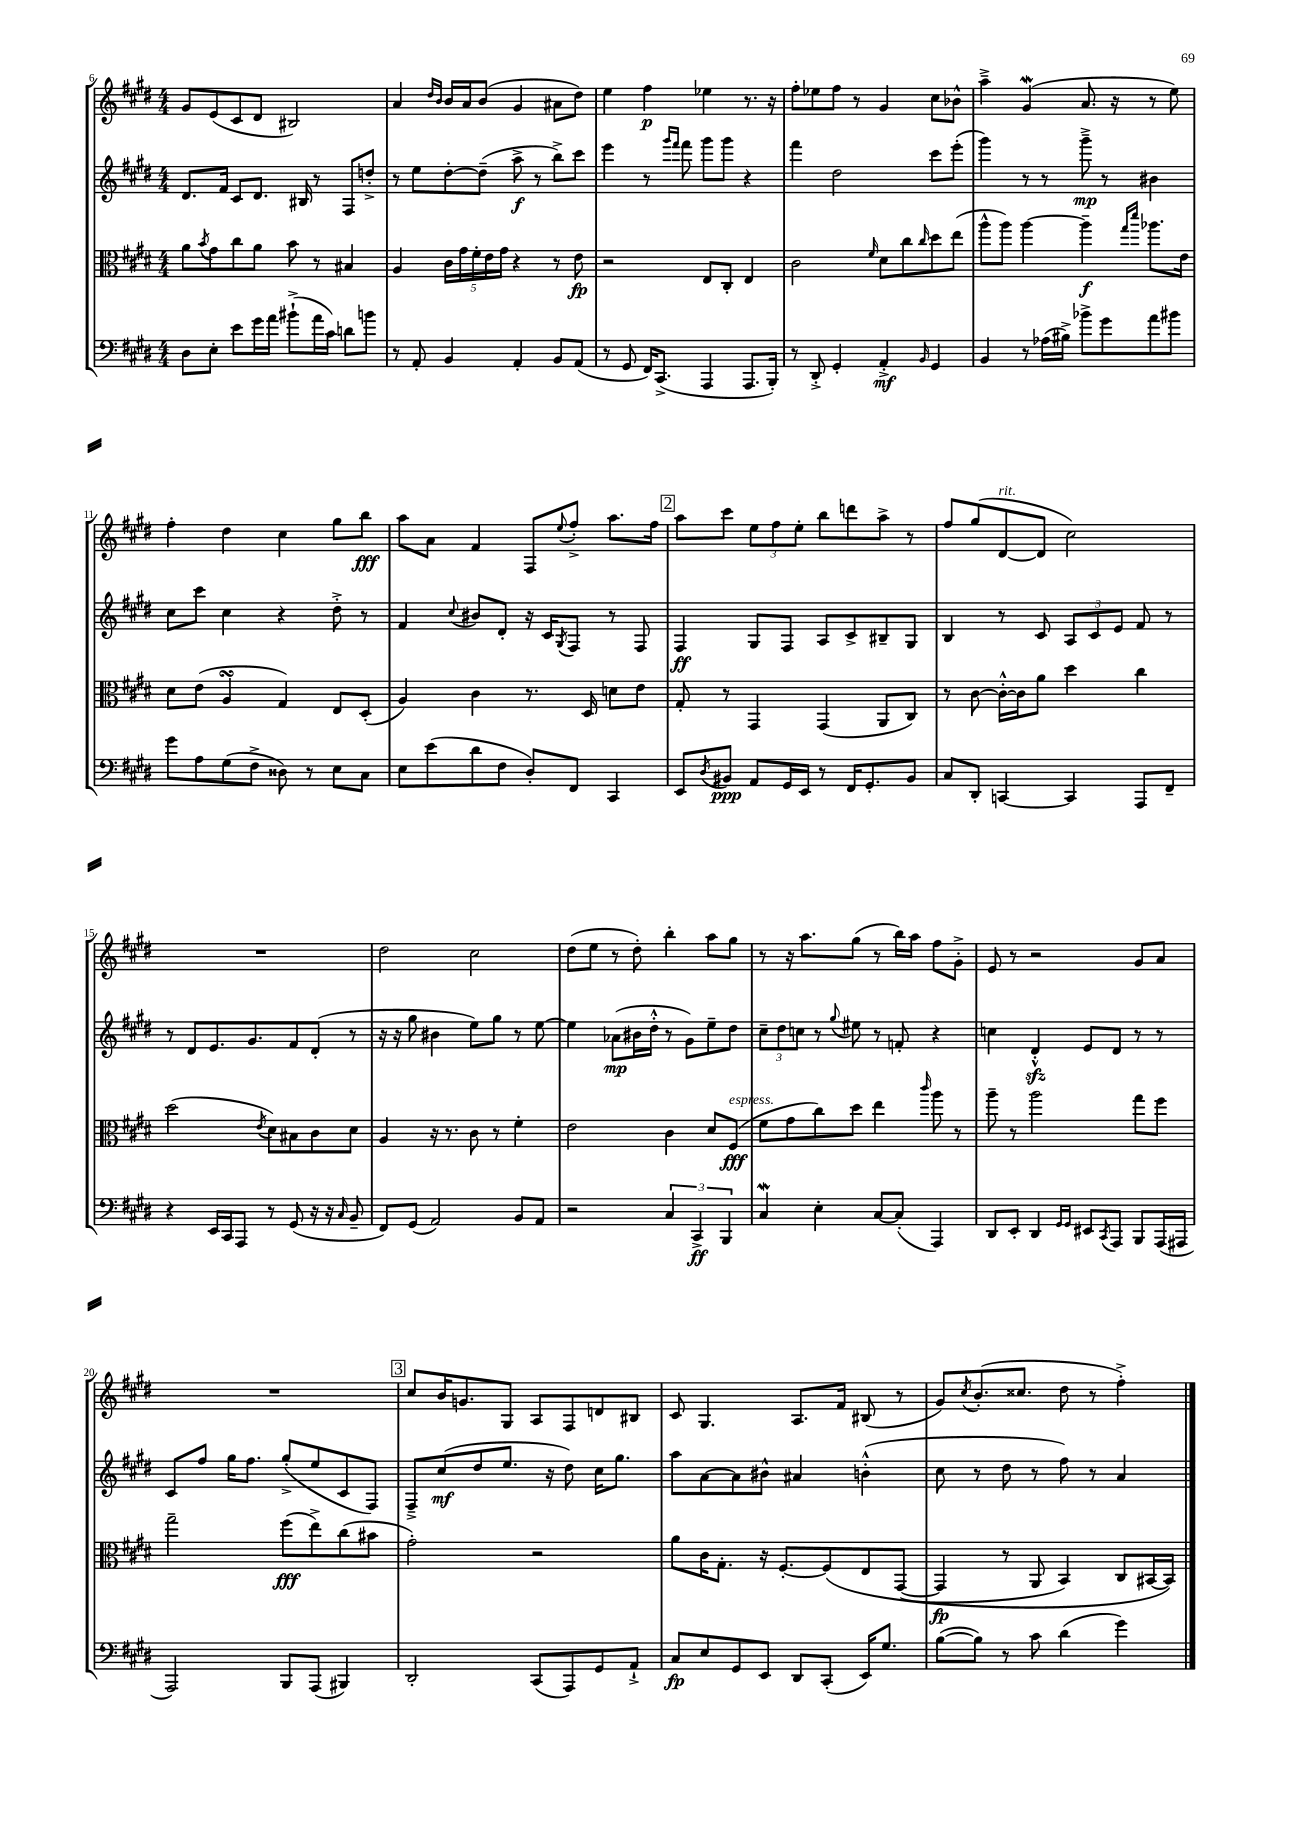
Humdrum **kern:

**kern	**kern	**kern	**kern
*staff4	*staff3	*staff2	*staff1
*clefF4	*clefC3	*clefG2	*clefG2
*k[f#c#g#d#]	*k[f#c#g#d#]	*k[f#c#g#d#]	*k[f#c#g#d#]
*M4/4	*M4/4	*M4/4	*M4/4
8D#	8a	8.d#	8g#
.	8qb	.	.
8E'	8g#	.	(8e
.	.	16f#	.
8e	8cc#	8c#	8c#
16g#	8a	8.d#	8d#
16a	.	.	.
(8b#`^	8b	.	2B#)
.	.	16B#	.
16a	8r	8r	.
16c#)	.	.	.
8d	4B#	8F#	.
8b	.	8dd'^	.
=	=	=	=
8r	4A	8r	4a
8AA'	.	8ee	.
.	.	.	16qqdd#
.	.	.	16qqb
4BB	20c#	[8dd#'	16b
.	20g#	.	.
.	.	.	16a
.	20f#'	.	.
.	.	(8dd#~]	(8b
.	20e	.	.
.	20g#	.	.
4AA'	4r	8aa^	4g#
.	.	8r	.
8BB	8r	8bb^)	8a#
(8AA	8e	8ccc#	8dd#)
=	=	=	=
8r	2r	4eee	4ee
8GG#	.	.	.
16FF#)	.	8r	4ff#
(8.CC#^	.	.	.
.	.	16qqggg#	.
.	.	16qqfff#	.
.	.	8fff#	.
4AAA	8E	8ggg#	4ee-
.	8C#'	8ggg#	.
8.AAA	4E	4r	8.r
16BBB')	.	.	16r
=	=	=	=
8r	2c#	4fff#	8ff#'
8DD#'^	.	.	8ee-
4GG#'	.	2dd#	8ff#
.	.	.	8r
.	16qqf#	.	.
4AA'^	8d#	.	4g#
.	8cc#	.	.
16qqBB	16qqcc#	.	.
4GG#	8dd#	8ccc#	8cc#
.	(8ee	(8eee'	8b-^^
=	=	=	=
4BB	8aa^^	4ggg#)	4aa~^
.	8aa)	.	.
8r	[4aa	8r	(4g#
(16A-	.	8r	.
16B#^)	.	.	.
8b-^	4aa~]	8ggg#~^	8.a
8g#	.	8r	.
.	.	.	16r
.	16qqgg#	.	.
.	16qqddd#	.	.
8a	8.aa-	4b#	8r
8b#	.	.	8ee)
.	16e	.	.
=	=	=	=
8g#	8d#	8cc#	4ff#'
8A	(8e	8ccc#	.
(8G#	4A	4cc#	4dd#
8F#^	.	.	.
8D##)	4G#)	4r	4cc#
8r	.	.	.
8E	8E	8dd#'^	8gg#
8C#	(8D#'	8r	8bb
=	=	=	=
8E	4A)	4f#	8aa
(8e	.	.	8a
.	.	8qqcc#	.
8d#	4c#	8b#	4f#
8F#	.	8d#'	.
8D#')	8.r	16r	8F#
.	.	16c#	.
.	.	8qG#	8qqee
8FF#	.	8F#	8ff#'^
.	16D#	.	.
4CC#	8d	8r	8.aa
.	8e	8F#	.
.	.	.	16ff#
=	=	=	=
8EE	8G#'	4F#	8aa
8qD#	.	.	.
8BB#	8r	.	8ccc#
8AA	4GG#	8G#	12ee
.	.	.	12ff#
16GG#	.	8F#	.
.	.	.	12ee'
16EE	.	.	.
8r	(4GG#	8A	8bb
16FF#	.	8c#^	8ddd
8.GG#'	.	.	.
.	8AA	8B#~	8aa^
8BB#	8C#)	8G#	8r
=	=	=	=
8C#	8r	4B	8ff#
8DD#'	[8c#	.	(8gg#
[4CC	16c#'^^_	8r	[8d#
.	16c#]	.	.
.	8a	8c#	8d#]
4CC]	4dd#	12A	2cc#)
.	.	12c#	.
.	.	12e	.
8AAA	4cc#	8f#	.
8FF#~	.	8r	.
=	=	=	=
4r	(2dd#	8r	1r
.	.	8d#	.
16EE	.	8.e	.
16CC#	.	.	.
8AAA	.	.	.
.	.	8.g#	.
.	8qe	.	.
8r	8d#)	.	.
(8GG#	8B#	8f#	.
16r	8c#	(8d#'	.
16r	.	.	.
16qqC#	.	.	.
8BB~	8d#	8r	.
=	=	=	=
8FF#)	4A	16r	2dd#
.	.	16r	.
(8GG#	.	8gg#	.
2AA)	16r	4b#	.
.	8.r	.	.
.	8c#	8ee)	2cc#
.	8r	8gg#	.
8BB	4f#'	8r	.
8AA	.	[8ee	.
=	=	=	=
2r	2e	4ee]	(8dd#
.	.	.	8ee
.	.	(8a-	8r
.	.	16b#	8dd#')
.	.	16dd#'^^	.
6C#	4c#	8r	4bb'
.	.	8g#)	.
6CC#^	.	.	.
.	8d#	8ee~	8aa
6BBB	.	.	.
.	(8F#	8dd#	8gg#
=	=	=	=
4C#	8f#	12cc#~	8r
.	.	12dd#	.
.	8g#	.	16r
.	.	12cc	.
.	.	.	8.aa
4E'	8cc#)	8r	.
.	.	8qqgg#	.
.	8dd#	8ee#	(8gg#
[8C#	4ee	8r	8r
(8C#']	.	8f'	16bb)
.	.	.	16aa
.	16qqccc#	.	.
4AAA)	8aa	4r	8ff#
.	8r	.	8g#'^
=	=	=	=
8DD#	8aa~	4cc	8e
8EE'	8r	.	8r
4DD#	2aa	4d#'^^	2r
16qqGG#	.	.	.
16qqGG#	.	.	.
8EE#	.	8e	.
8qCC#	.	.	.
8AAA	.	8d#	.
8BBB	8gg#	8r	8g#
(16AAA	8ff#	8r	8a
16AAA#	.	.	.
=	=	=	=
2AAA)	2gg#~	8c#	1r
.	.	8ff#	.
.	.	16gg#	.
.	.	8.ff#	.
8BBB	(8ff#	(8gg#'^	.
(8AAA	8ee^)	8ee	.
4BBB#)	(8cc#	8c#	.
.	8b#	8F#)	.
=	=	=	=
2DD#'	2g#')	8F#~^	8cc#
.	.	(8cc#	16b
.	.	.	8.g
.	.	8dd#	.
.	.	8.ee	8G#
(8CC#	2r	.	8A
.	.	16r	.
8AAA)	.	8dd#)	8F#
8GG#	.	16cc#	8d
.	.	8.gg#	.
8AA`^	.	.	8B#
=	=	=	=
8C#	8a	8aa	8c#
8E	16c#	[8a	4.G#
.	8.G#'	.	.
8GG#	.	8a]	.
8EE	16r	8b#^^	.
.	[8.F#'	.	.
8DD#	.	4a#	8.A
(8CC#'	&(8F#]	.	.
.	.	.	16f#
16EE)	8E	(4b'^^	(8B#
8.G#	.	.	.
.	([8GG#	.	8r
=	=	=	=
([8B	4GG#]	8cc#	8g#)
.	.	.	8qcc#
8B])	.	8r	(8.b'
8r	8r	8dd#	.
.	.	.	8.cc##
8c#	8AA	8r	.
(4d#	4BB)	8ff#)	8dd#
.	.	8r	8r
4g#)	8C#	4a	4ff#'^)
.	[16BB#	.	.
.	16BB#]&)	.	.
==	==	==	==
*-	*-	*-	*-
